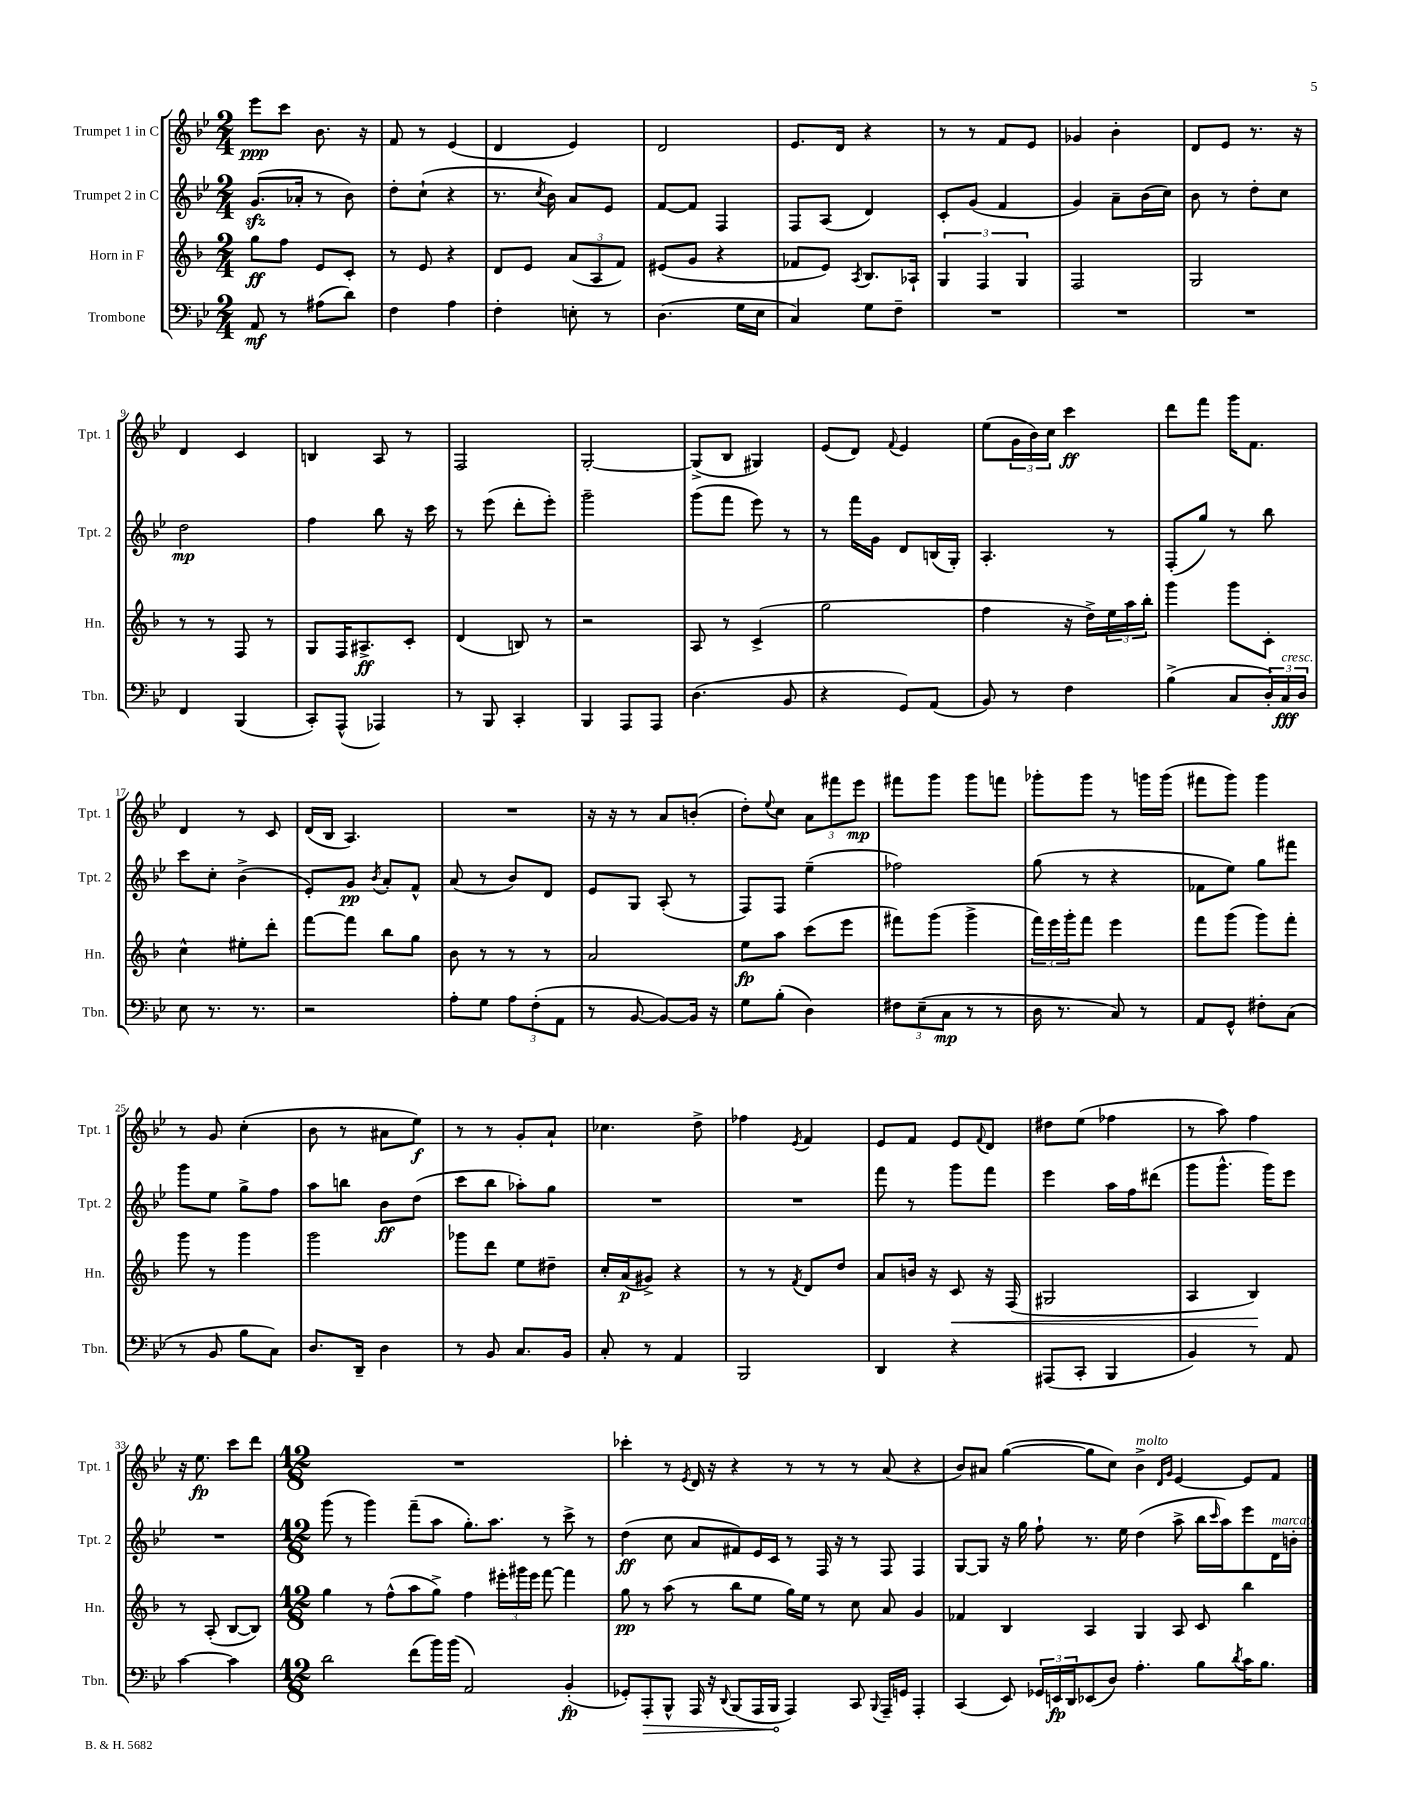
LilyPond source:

<<
\new StaffGroup <<
\new Staff = "s0" \with { instrumentName = "Trumpet 1 in C" shortInstrumentName = "Tpt. 1" } {
    \clef treble \key bes \major \numericTimeSignature \time 2/4
    ees'''8\ppp c'''8 bes'8. r16 |
    f'8 r8 ees'4( |
    d'4 ees'4) |
    d'2 |
    ees'8. d'16 r4 |
    r8 r8 f'8 ees'8 |
    ges'4 bes'4-. |
    d'8 ees'8 r8. r16 |
    d'4 c'4 |
    b4 a8 r8 |
    f2 |
    g2~-. |
    g8->( bes8 gis4) |
    ees'8( d'8) \appoggiatura { f'8 } ees'4 |
    ees''8( \tuplet 3/2 { g'16 bes'16) c''16 } c'''4\ff |
    d'''8 f'''8 g'''16 f'8. |
    d'4 r8 c'8 |
    d'16( bes16 a4.) |
    R2 |
    r16 r16 r8 a'8 b'8-.( |
    d''8-.) \appoggiatura { ees''8 } c''8 \tuplet 3/2 { a'8 fis'''8 ees'''8\mp } |
    fis'''8 g'''8 g'''8 f'''8 |
    ges'''8-. ges'''8 r8 g'''16 g'''16( |
    fis'''8 g'''8) g'''4 |
    r8 g'8 c''4-.( |
    bes'8 r8 ais'8 ees''8\f) |
    r8 r8 g'8-. a'8-! |
    ces''4. d''8-> |
    fes''4 \acciaccatura { ees'8 } f'4 |
    ees'8 f'8 ees'8 \appoggiatura { f'8 } d'8 |
    dis''8 ees''8( fes''4 |
    r8 a''8) f''4 |
    r16 ees''8.\fp c'''8 d'''8 |
    \numericTimeSignature \time 12/8 R1. |
    ces'''4-. r8 \acciaccatura { ees'8 } d'16 r16 r4 r8 r8 r8 a'8( r4 |
    bes'8) ais'8 g''4~( g''8 c''8) bes'4->^\markup { \italic "molto" } \grace { d'16 g'16 } ees'4~ ees'8 f'8 \bar "|." |
}
\new Staff = "s1" \with { instrumentName = "Trumpet 2 in C" shortInstrumentName = "Tpt. 2" } {
    \clef treble \key bes \major \numericTimeSignature \time 2/4
    g'8.\sfz( aes'16-. r8 bes'8) |
    d''8-. c''8-!( r4 |
    r8. \acciaccatura { c''8 } bes'16) a'8 ees'8 |
    f'8~ f'8 f4 |
    f8 a8( d'4) |
    c'8-. g'8( f'4 |
    g'4) a'8-- bes'16( c''16) |
    bes'8 r8 d''8-. c''8 |
    d''2\mp |
    f''4 bes''8 r16 c'''16 |
    r8 ees'''8( d'''8-. ees'''8-.) |
    g'''2-- |
    g'''8( f'''8 ees'''8) r8 |
    r8 f'''16 g'16 d'8 b16( g16-.) |
    a4.-. r8 |
    f8-.( g''8) r8 bes''8 |
    c'''8 c''8-. bes'4->( |
    ees'8-.) g'8\pp \acciaccatura { bes'8 } a'8-. f'8-^ |
    a'8( r8 bes'8) d'8 |
    ees'8 g8 a8-.( r8 |
    f8) f8 ees''4--( |
    fes''2) |
    g''8( r8 r4 |
    fes'8 ees''8) g''8 fis'''8 |
    g'''8 ees''8 g''8-> f''8 |
    a''8 b''8 bes'8\ff d''8( |
    c'''8 bes''8 aes''8-.) g''8 |
    R2 |
    R2 |
    f'''8 r8 g'''8 f'''8 |
    ees'''4 a''16 f''16 dis'''8( |
    g'''8 g'''8.-^ g'''16) ees'''8 |
    R2 |
    \numericTimeSignature \time 12/8 g'''8( r8 g'''4) f'''8--( a''8 g''8.-.) a''8. r8 c'''8-> r8 |
    d''4\ff( c''8 a'8 fis'8) ees'16 c'16 r8 f16 r16 r8 f8 f4 |
    g8~ g8 r16 g''16 f''8-! r8. ees''16 d''4( a''8-> bes''16 \grace { c'''16 } a''16) ees'''8 d'16^\markup { \italic "marcato" } b'16-. \bar "|." |
}
\new Staff = "s2" \with { instrumentName = "Horn in F" shortInstrumentName = "Hn." } {
    \clef treble \key f \major \numericTimeSignature \time 2/4
    g''8\ff f''8 e'8 c'8-. |
    r8 e'8 r4 |
    d'8 e'8 \tuplet 3/2 { a'8( a8 f'8) } |
    eis'8( g'8 r4 |
    fes'8 e'8) \acciaccatura { a8 } bes8. aes16-! |
    \tuplet 3/2 { g4 f4 g4 } |
    f2 |
    g2 |
    r8 r8 f8 r8 |
    g8 f16 ais8.->\ff c'8-. |
    d'4( b8) r8 |
    r2 |
    a8 r8 c'4->( |
    g''2 |
    f''4 r16 d''16->) \tuplet 3/2 { e''16 a''16 bes''16-. } |
    g'''4 g'''8 c'8-. |
    c''4-^ eis''8-. d'''8-. |
    f'''8~ f'''8 bes''8 g''8 |
    bes'8 r8 r8 r8 |
    a'2 |
    e''8\fp a''8 c'''8( e'''8 |
    fis'''8) g'''8( g'''4-> |
    \tuplet 3/2 { f'''16) e'''16 g'''16-. } f'''8 e'''4 |
    f'''8 g'''8( g'''8) f'''8-. |
    g'''8 r8 g'''4 |
    g'''2 |
    ges'''8 d'''8 e''8 dis''8-- |
    c''16-. a'16\p( gis'8->) r4 |
    r8 r8 \acciaccatura { f'8 } d'8 d''8 |
    a'8 b'16 r16 c'8\< r16 f16( |
    gis2 |
    a4 bes4\!) |
    r8 a8-.( bes8~ bes8) |
    \numericTimeSignature \time 12/8 g''4 r8 f''8-^( a''8 g''8->) f''4 \tuplet 3/2 { eis'''16-. gis'''16 eis'''16 } f'''8~ f'''4 |
    g''8\pp r8 a''8( r8 bes''8 e''8 g''16) e''16 r8 c''8 a'8 g'4 |
    fes'4 bes4 a4 g4 a8 c'8 bes''4 \bar "|." |
}
\new Staff = "s3" \with { instrumentName = "Trombone" shortInstrumentName = "Tbn." } {
    \clef bass \key bes \major \numericTimeSignature \time 2/4
    a,8\mf r8 ais8( d'8) |
    f4 a4 |
    f4-. e8-. r8 |
    d4.( g16 ees16 |
    c4) g8 f8-- |
    R2 |
    R2 |
    R2 |
    f,4 bes,,4( |
    c,8-.) a,,8-^( aes,,4) |
    r8 bes,,8 c,4-. |
    bes,,4 a,,8 a,,8 |
    d4.( bes,8 |
    r4 g,8) a,8( |
    bes,8) r8 f4 |
    bes4->( c8 \tuplet 3/2 { d16-.) c16\fff^\markup { \italic "cresc." } d16 } |
    ees8 r8. r8. |
    r2 |
    a8-. g8 \tuplet 3/2 { a8 f8-.( a,8 } |
    r8 bes,8~ bes,8~) bes,16 r16 |
    g8 bes8-.( d4) |
    \tuplet 3/2 { fis8 ees8--( c8\mp } r8 r8 |
    d16 r8. c8) r8 |
    a,8 g,8-^ fis8-. c8( |
    r8 bes,8 bes8 c8) |
    d8. d,16-- d4 |
    r8 bes,8 c8. bes,16 |
    c8-. r8 a,4 |
    bes,,2 |
    d,4 r4 |
    ais,,8( c,8-. bes,,4 |
    bes,4) r8 a,8 |
    c'4~ c'4 |
    \numericTimeSignature \time 12/8 d'2 f'8( bes'16) bes'16( a,2) bes,4-.\fp( |
    ges,8-.) \once \override Hairpin.circled-tip = ##t a,,8-.\> bes,,8-^ a,,16 r16 \appoggiatura { d,8 } bes,,8( a,,16 bes,,16\! a,,4) c,8 \appoggiatura { bes,,8 } a,,16-- g,16 a,,4-. |
    c,4( ees,8) \tuplet 3/2 { ges,16 e,16\fp d,16 } ees,8( d8) a4.-. bes8 \acciaccatura { d'8 } c'16 bes8. \bar "|." |
}
>>
>>
